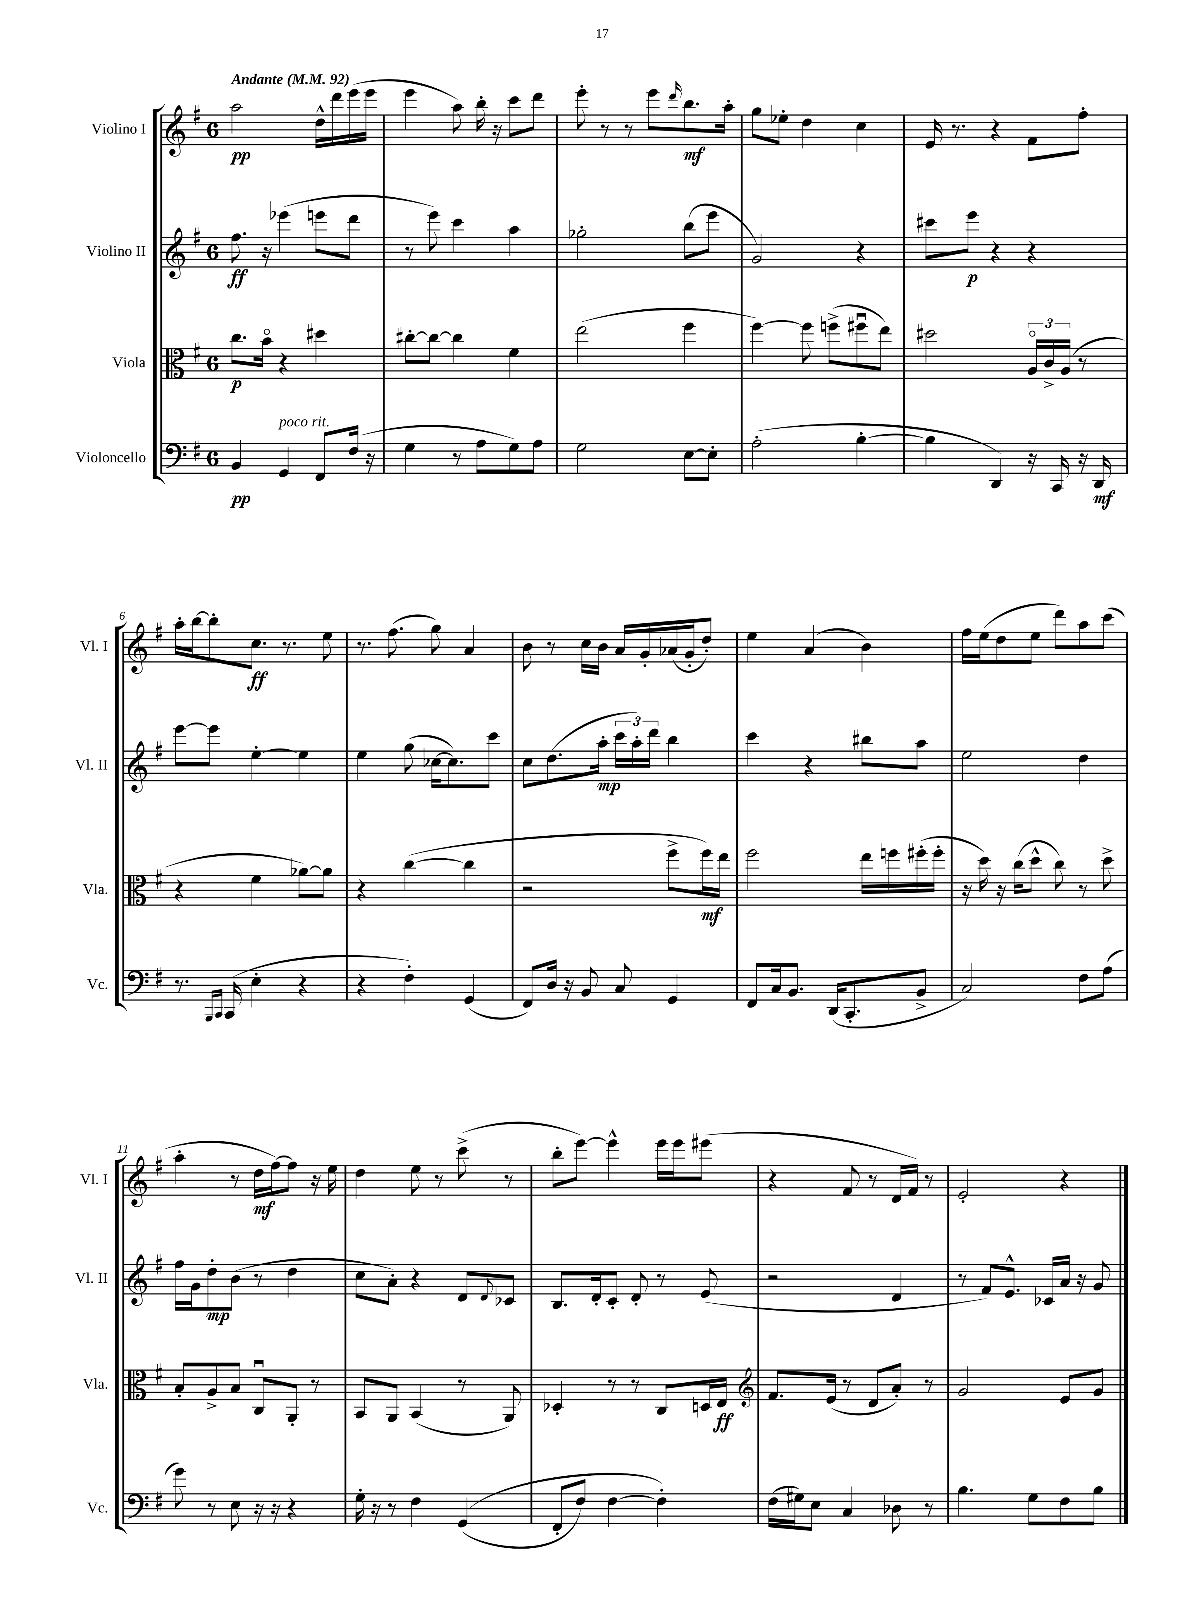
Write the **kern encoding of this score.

**kern	**kern	**kern	**kern
*staff4	*staff3	*staff2	*staff1
*clefF4	*clefC3	*clefG2	*clefG2
*k[f#]	*k[f#]	*k[f#]	*k[f#]
*M6/8	*M6/8	*M6/8	*M6/8
*MM92	*MM92	*MM92	*MM92
4BB	8.cc	8.ff#	2aa
.	16bo	16r	.
4GG	4r	(4eee-	.
8FF#	4dd#	8eee	16dd^^
.	.	.	16ddd
(16F#	.	8ddd	(16eee
16r	.	.	16eee
=	=	=	=
4G	[8cc#'	8r	4eee
.	8cc#_	8eee)	.
8r	4cc#]	4ccc	8aa)
8A	.	.	16bb'
.	.	.	16r
8G)	4f#	4aa	8ccc
8A	.	.	8ddd
=	=	=	=
2G	(2ee	2gg-'	8eee'
.	.	.	8r
.	.	.	8r
.	.	.	8eee
.	.	.	16qqddd
[8E	4ff#	(8bb	8.bb
8E']	.	8eee	.
.	.	.	16aa'
=	=	=	=
(2A'	[4ff#)	2g)	8gg
.	.	.	8ee-'
.	8ff#]	.	4dd
.	(8ff^	.	.
[4B'	8ff#u	4r	4cc
.	8ee)	.	.
=	=	=	=
4B]	2dd#	8ccc#	16e
.	.	.	8.r
.	.	8eee	.
4DD)	.	4r	4r
16r	24Ao	4r	8f#
.	24c^	.	.
16CC	.	.	.
.	(24A	.	.
16r	8r	.	8ff#'
16DD	.	.	.
=	=	=	=
8.r	4r	[8eee	16aa'
.	.	.	[16bb
.	.	8eee]	8bb']
16qqBBB	.	.	.
16qqCC	.	.	.
(16CC	.	.	.
4E'	4f#	[4ee'	8.cc
.	.	.	8.r
4r	[8a-)	4ee]	.
.	8a-]	.	8ee
=	=	=	=
4r	4r	4ee	8.r
.	.	.	(8.ff#
4F#')	([4cc	(8gg	.
.	.	[16cc-	8gg)
.	.	8.cc-])	.
(4GG	4cc]	.	4a
.	.	8ccc	.
=	=	=	=
8FF#)	2r	8cc	8b
16D	.	(8.dd	8r
16r	.	.	.
8BB	.	.	16cc
.	.	16aa'	16b
8C	.	24ccc	16a
.	.	24aa')	.
.	.	.	16g'
.	.	24ddd	.
4GG	8ff#^	4bb	(16a-
.	.	.	16g'
.	16ff#)	.	8dd')
.	16ee	.	.
=	=	=	=
8FF#	2ff#	4ccc	4ee
16C	.	.	.
8.BB	.	.	.
.	.	4r	(4a
(16DD	.	.	.
8.CC'	.	.	.
.	16ee	8bb#	4b)
.	16ff	.	.
8BB^	(16ff#'	8aa	.
.	16ff#'	.	.
=	=	=	=
2C)	16r	2ee	16ff#
.	16dd)	.	(16ee
.	16r	.	8dd
.	(16cc	.	.
.	8dd^^	.	8ee
.	8cc)	.	8ddd)
8F#	8r	4dd	8aa
(8A	8dd^	.	(8ccc
=	=	=	=
8g)	8B'	16ff#	4aa'
.	.	16g	.
8r	8A^	8dd'	.
8E	8B	(8b	8r
16r	8Cu	8r	16dd
16r	.	.	[16ff#)
4r	8AA'	4dd	8ff#]
.	8r	.	16r
.	.	.	16ee
=	=	=	=
16G'	8BB	8cc	4dd
16r	.	.	.
8r	8AA	8a')	.
4F#	(4BB	4r	8ee
.	.	.	8r
&((4GG	8r	8d	(8ccc^
.	.	8qqd	.
.	8AA)	8c-	8r
=	=	=	=
8FF#'	4D-'	8.B	8bb'
8F#)	.	.	[8eee)
.	.	16d'	.
[4F#	8r	8c'	4eee^^]
.	8r	8d'	.
4F#']&)	8C	8r	16eee
.	.	.	16eee
.	16D	(8e	(8eee#
.	16E	.	.
=	=	=	=
*	*clefG2	*	*
(16F#	8.f#	2r	4r
16G#)	.	.	.
8E	.	.	.
.	(16e	.	.
4C	8r	.	8f#
.	8d	.	8r
8D-	8a')	4d	16d
.	.	.	16f#)
8r	8r	.	8r
=	=	=	=
4.B	2g	8r	2e'
.	.	8f#)	.
.	.	8.e^^	.
8G	.	.	.
.	.	16c-	.
8F#	8e	16a	4r
.	.	16r	.
8B	8g	8g	.
==	==	==	==
*-	*-	*-	*-
